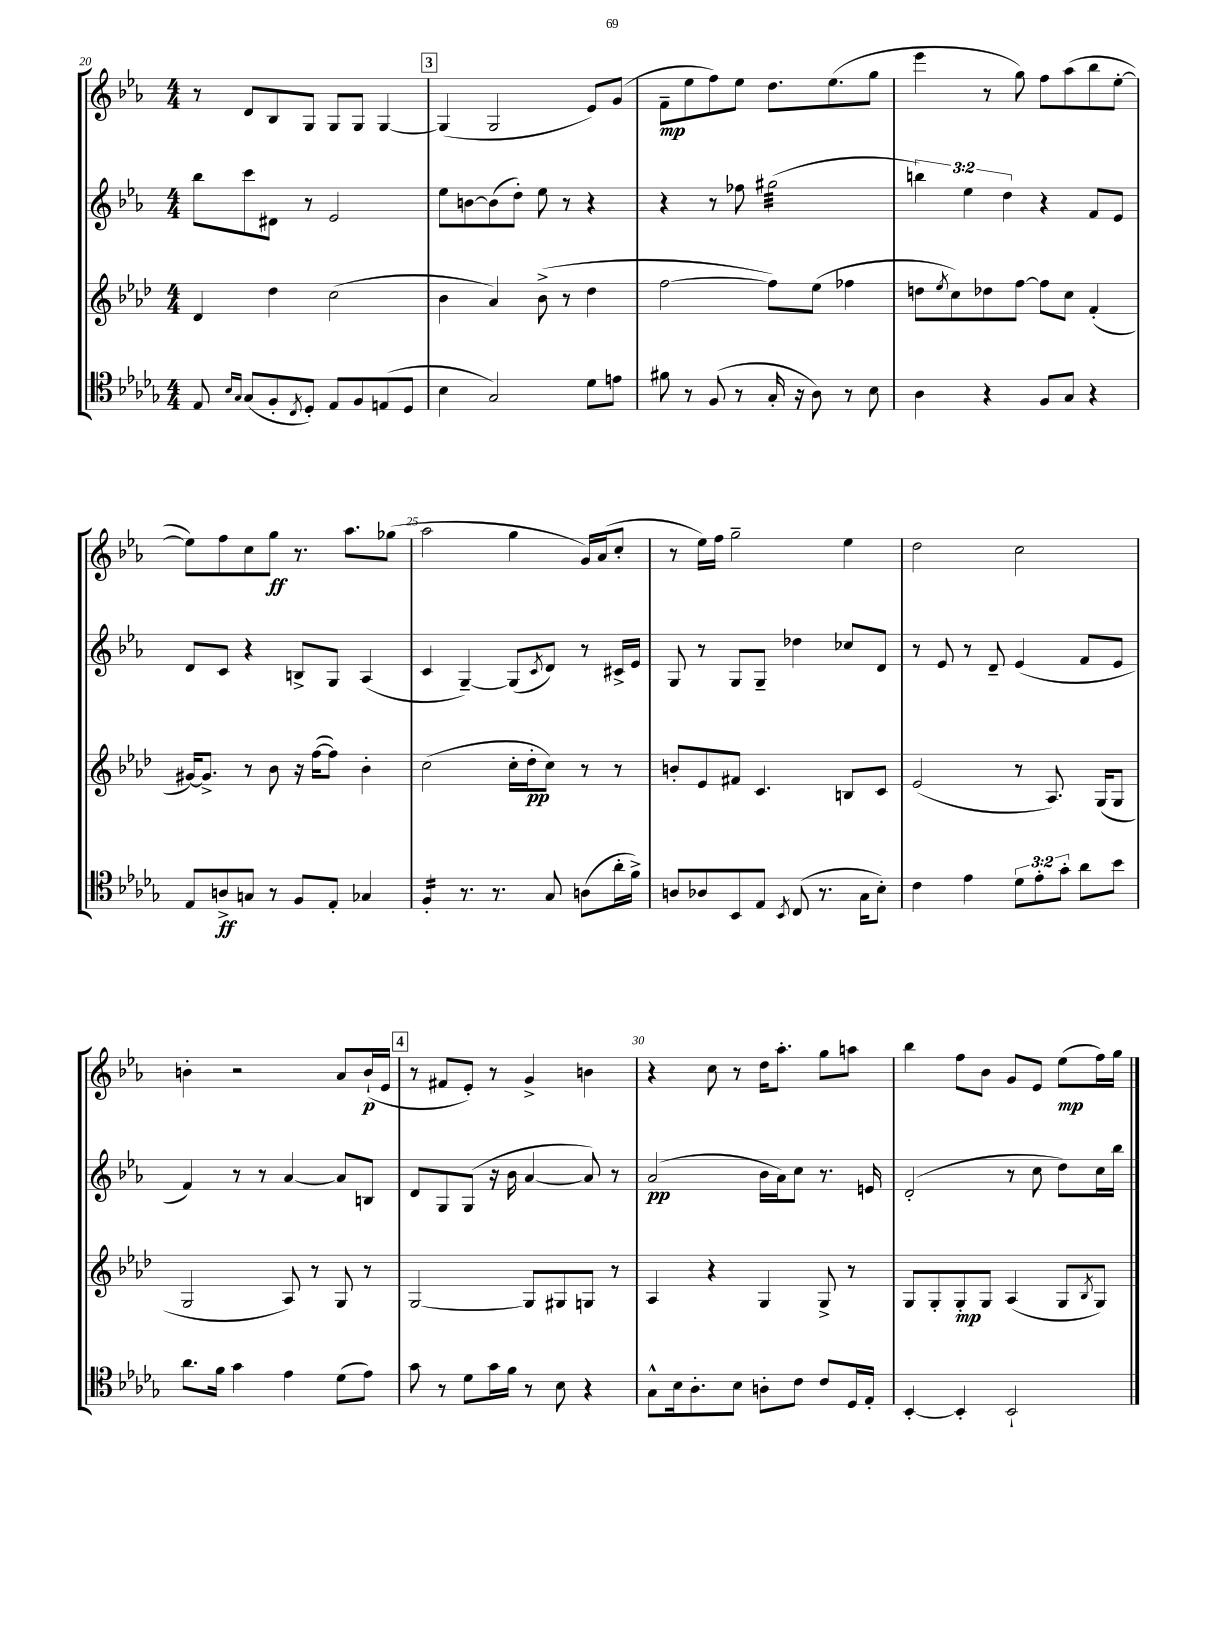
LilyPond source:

<<
\new StaffGroup <<
\new Staff = "s0" {
    \clef treble \key ees \major \numericTimeSignature \time 4/4
    r8 d'8 bes8 g8 g8 g8 g4~ |
    \mark \markup { \box "3" } g4( g2 ees'8) g'8( |
    f'8--\mp ees''8 f''8) ees''8 d''8. ees''8.( g''8 |
    ees'''4 r8 g''8) f''8 aes''8( bes''8 ees''8~-. |
    ees''8) f''8 c''8 g''8\ff r8. aes''8. ges''8( |
    aes''2 g''4 g'16) aes'16( c''8-. |
    r8 ees''16) f''16 g''2-- ees''4 |
    d''2 c''2 |
    b'4-. r2 aes'8 b'16-!\p( ees'16 |
    \mark \markup { \box "4" } r8 fis'8 ees'8-.) r8 g'4-> b'4 |
    r4 c''8 r8 d''16 aes''8.-. g''8 a''8 |
    bes''4 f''8 bes'8 g'8 ees'8 ees''8\mp( f''16) g''16 \bar "|." |
}
\new Staff = "s1" {
    \clef treble \key ees \major \numericTimeSignature \time 4/4 \override Staff.TupletNumber.text = #tuplet-number::calc-fraction-text
    bes''8 c'''8 dis'8 r8 ees'2 |
    \mark \markup { \box "3" } ees''8 b'8~ b'8( d''8-.) ees''8 r8 r4 |
    r4 r8 fes''8 gis''2:32( |
    \tuplet 3/2 { b''4) ees''4 d''4 } r4 f'8 ees'8 |
    d'8 c'8 r4 b8-> g8 aes4( |
    c'4 g4~--) g8( \acciaccatura { c'8 } d'8) r8 cis'16-> ees'16 |
    g8 r8 g8 g8-- des''4 ces''8 d'8 |
    r8 ees'8 r8 d'8-- ees'4( f'8 ees'8 |
    f'4) r8 r8 aes'4~ aes'8 b8 |
    \mark \markup { \box "4" } d'8 g8 g8( r16 bes'16 aes'4~ aes'8) r8 |
    aes'2\pp( bes'16 aes'16) c''8 r8. e'16 |
    d'2-.( r8 c''8 d''8) c''16 bes''16 \bar "|." |
}
\new Staff = "s2" {
    \clef treble \key aes \major \numericTimeSignature \time 4/4
    des'4 des''4 c''2( |
    \mark \markup { \box "3" } bes'4 aes'4) bes'8->( r8 des''4 |
    f''2~ f''8) ees''8( fes''4 |
    d''8 \acciaccatura { ees''8 } c''8) des''8 f''8~ f''8 c''8 f'4-.( |
    gis'16~) gis'8.-> r8 bes'8 r16 f''16~( f''8) bes'4-. |
    c''2( c''16-. des''16-.\pp c''8) r8 r8 |
    b'8-. ees'8 fis'8 c'4. b8 c'8 |
    ees'2( r8 aes8.) g16( g8 |
    g2 aes8) r8 g8 r8 |
    \mark \markup { \box "4" } g2~ g8 gis8 g8 r8 |
    aes4 r4 g4 g8-> r8 |
    g8 g8-. g8-.\mp g8 aes4( g8 \acciaccatura { bes8 } g8) \bar "|." |
}
\new Staff = "s3" {
    \clef tenor \key des \major \numericTimeSignature \time 4/4 \override Staff.TupletNumber.text = #tuplet-number::calc-fraction-text
    ees8 \grace { bes16 ges16 } ges8( f8-. \acciaccatura { c8 } des8-.) ees8 f8 e8( des8 |
    \mark \markup { \box "3" } bes4 ges2) des'8 e'8 |
    fis'8 r8 f8( r8 ges16-. r16 aes8) r8 bes8 |
    aes4 r4 f8 ges8 r4 |
    ees8 a8->\ff g8 r8 f8 ees8-. ges4 |
    f4:16-. r8. r8. ges8 a8( aes'16-. f'16->) |
    a8 aes8 bes,8 ees8 \acciaccatura { bes,8 } c8( r8. ges16 bes8-.) |
    c'4 ees'4 \tuplet 3/2 { des'8 ees'8-. ges'8-. } aes'8 bes'8 |
    aes'8. f'16 ges'4 ees'4 des'8( ees'8) |
    \mark \markup { \box "4" } ges'8 r8 des'8 ges'16 f'16 r8 bes8 r4 |
    ges8-^ bes16 aes8.-. bes8 a8-. c'8 c'8 des16 ees16-. |
    bes,4~-. bes,4-. bes,2-! \bar "|." |
}
>>
>>
\layout { \context { \Score currentBarNumber = #20 \override BarNumber.break-visibility = ##(#f #t #t) barNumberVisibility = #(every-nth-bar-number-visible 5) } }
